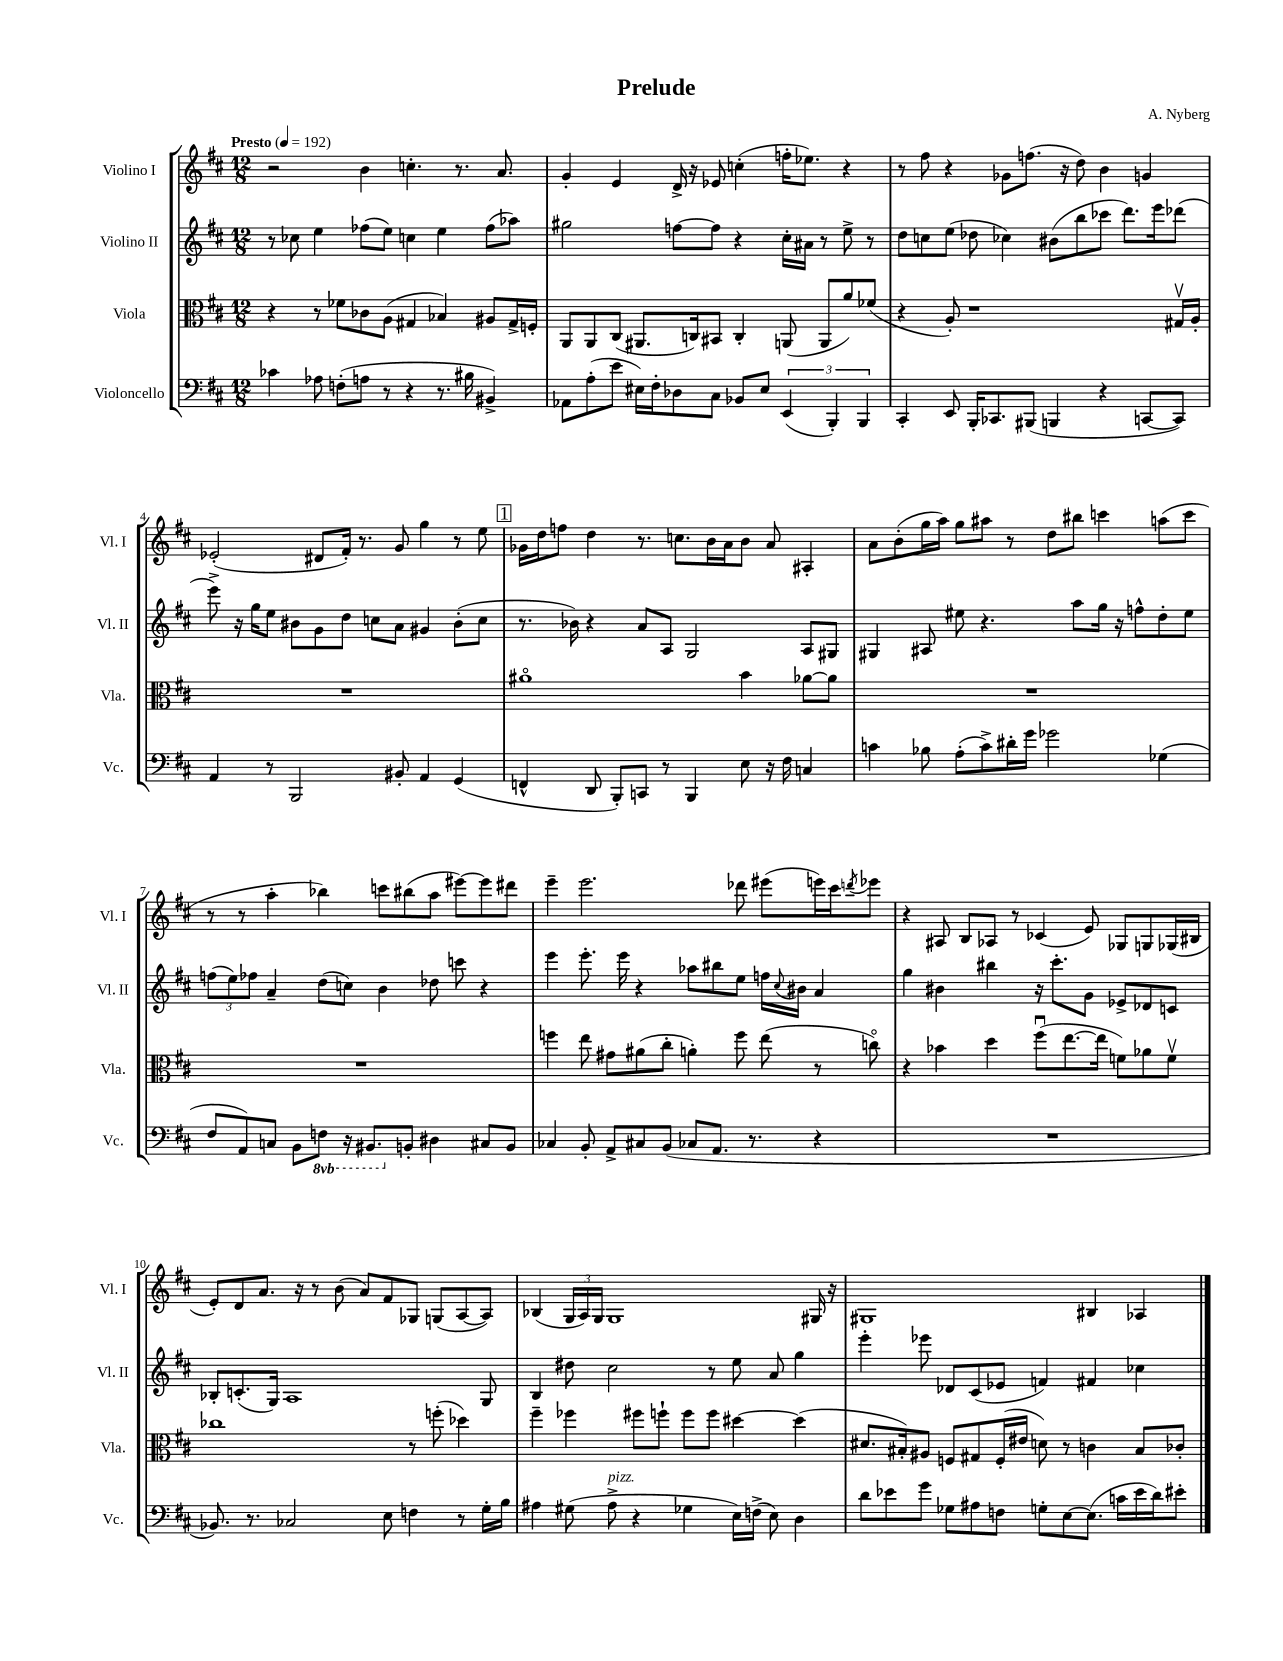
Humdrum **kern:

**kern	**kern	**kern	**kern
*staff4	*staff3	*staff2	*staff1
*clefF4	*clefC3	*clefG2	*clefG2
*k[f#c#]	*k[f#c#]	*k[f#c#]	*k[f#c#]
*M12/8	*M12/8	*M12/8	*M12/8
*MM192	*MM192	*MM192	*MM192
4c-	4r	8r	2r
.	.	8cc-	.
8A-	8r	4ee	.
(8F'	8f-	.	.
8A	8c-	(8ff-	4b
8r	(8A	8ee)	.
4r	4G#	4cc	4.cc'
8.r	4B-)	4ee	.
.	.	.	8.r
16B#	.	.	.
4BB#^)	8A#	(8ff-	.
.	.	.	8.a
.	16G#^	8aa-)	.
.	16F'	.	.
=	=	=	=
8AA-	8AA	2gg#	4g'
(8A'	8AA	.	.
8e	(8C#	.	4e
16E#)	8.AA#	.	.
16F#'	.	.	.
8D-	.	[8ff	16d^
.	16C)	.	16r
8C#	8BB#	8ff]	8e-
8BB-	4C'	4r	(4cc'
8E#	.	.	.
(6EE	(8AA	16cc#'	16ff'
.	.	16a#	8.ee-)
.	8AA	8r	.
6BBB')	.	.	.
.	8a)	8ee^	4r
6BBB	.	.	.
.	(8f-	8r	.
=	=	=	=
4CC#'	4r	8dd	8r
.	.	8cc	8ff#
8EE	8A')	(8ee	4r
16BBB'	1r	8dd-	.
8.CC-	.	.	.
.	.	4cc-)	8g-
(8BBB#	.	.	(8.ff
4BBB	.	(8b#	.
.	.	.	16r
.	.	8bb	8dd)
4r	.	8ccc-	4b
.	.	8.ddd)	.
[8CC	.	.	4g
.	.	16eee	.
8CC])	16G#v	(8ddd-	.
.	16A'	.	.
=	=	=	=
4AA	1.r	8eee^)	(2e-'
.	.	16r	.
.	.	16gg	.
8r	.	8ee	.
2BBB	.	8b#	.
.	.	8g	8d#
.	.	8dd	16f#')
.	.	.	8.r
.	.	8cc	.
8BB#'	.	8a	8g
4AA	.	4g#	4gg
(4GG	.	(8b#'	8r
.	.	8cc	8ee
=	=	=	=
4FF^^	1a#o	8.r	16g-
.	.	.	16dd
.	.	.	8ff
.	.	16b-)	.
8DD	.	4r	4dd
8BBB')	.	.	.
8CC	.	8a	8.r
8r	.	8A	.
.	.	.	8.cc
4BBB	.	2G	.
.	.	.	16b
.	.	.	16a
8E	4b	.	8b
16r	.	.	8a
16F#	.	.	.
4C	[8a-	8A	4A#'
.	8a-]	8G#	.
=	=	=	=
4c	1.r	4G#	8a
.	.	.	(8b'
8B-	.	8A#	16gg
.	.	.	16aa)
(8A'	.	8ee#	8gg
8c^)	.	4.r	8aa#
16d#'	.	.	8r
16g	.	.	.
2g-	.	.	8dd
.	.	8aa	8bb#
.	.	16gg	4ccc
.	.	16r	.
.	.	8ff^^	.
(4G-	.	8dd'	(8aa
.	.	8ee#	8ccc
=	=	=	=
8F#	1.r	(12ff	8r
.	.	12ee)	.
8AA)	.	.	8r
.	.	12ff-	.
8C	.	4a~	4aa'
8BB	.	.	.
8FF	.	(8dd	4bb-)
16r	.	8cc)	.
8.BBB#	.	.	.
.	.	4b	8ccc
8BB'	.	.	(8bb#
4D#	.	8dd-	8aa
.	.	8ccc	[8eee#)
8C#	.	4r	8eee#]
8BB	.	.	8ddd#
=	=	=	=
4C-	4ff	4eee	4eee~
8BB'	8ee	8.eee'	2.eee
8AA^	8g#	.	.
.	.	16eee	.
8C#	(8a#	4r	.
(8BB	8cc#'	.	.
8C-	4a')	8aa-	.
8.AA	.	8bb#	.
.	8ff	8ee	8ddd-
8.r	.	.	.
.	(8ee	16ff	(8eee#
.	.	8qqcc#	.
.	.	16b#	.
4r	8r	4a	16eee)
.	.	.	16ccc#
.	.	.	8qddd
.	8cco)	.	8eee-
=	=	=	=
1.r	4r	4gg	4r
.	4b-	4b#	8A#
.	.	.	8B
.	4dd	4bb#	8A-
.	.	.	8r
.	(8ff#u	16r	(4c-
.	.	8.ccc#'	.
.	[8.ee	.	.
.	.	8g	8e)
.	16ee]	.	.
.	8f)	8e-^	8G-
.	8a-	8d-	8G
.	8fv	8c	(16G-
.	.	.	16B#
=	=	=	=
8.BB-)	1cc-	8B-'	8e')
.	.	(8.c'	8d
8.r	.	.	.
.	.	.	8.a
.	.	16G)	.
2C-	.	1A	.
.	.	.	16r
.	.	.	8r
.	.	.	(8b
.	.	.	8a)
8E	.	.	8f#
4F	8r	.	8G-
.	(8ff'	.	(8G
8r	4dd-)	.	[8A
16G'	.	8G	8A])
16B	.	.	.
=	=	=	=
4A#	4ff#~	4B	(4B-
(8G#	4ff-	8dd#	24G
.	.	.	24A)
.	.	.	24G
8A#^	.	2cc#	1G
4r	8ff#	.	.
.	8ff`	.	.
4G-	8ff	.	.
.	8ff	8r	.
16E)	[4dd#	8ee	.
(16F^	.	.	.
8E)	.	8a	.
4D	(4dd#]	4gg	.
.	.	.	16G#
.	.	.	16r
=	=	=	=
8d	8.d#	4eee'	1G#
8e-	.	.	.
.	16B#')	.	.
8g	8A#	8eee-	.
8G-	8F	8d-	.
8A#	8G#	(8c#	.
8F	(16F'	8e-	.
.	16e#	.	.
8G'	8d)	4f)	.
[8E	8r	.	.
(8.E]	4c	4f#	4B#
16c	.	.	.
16e-	8B#	4cc-	4A-
16d)	.	.	.
8e#'	8c-'	.	.
==	==	==	==
*-	*-	*-	*-
